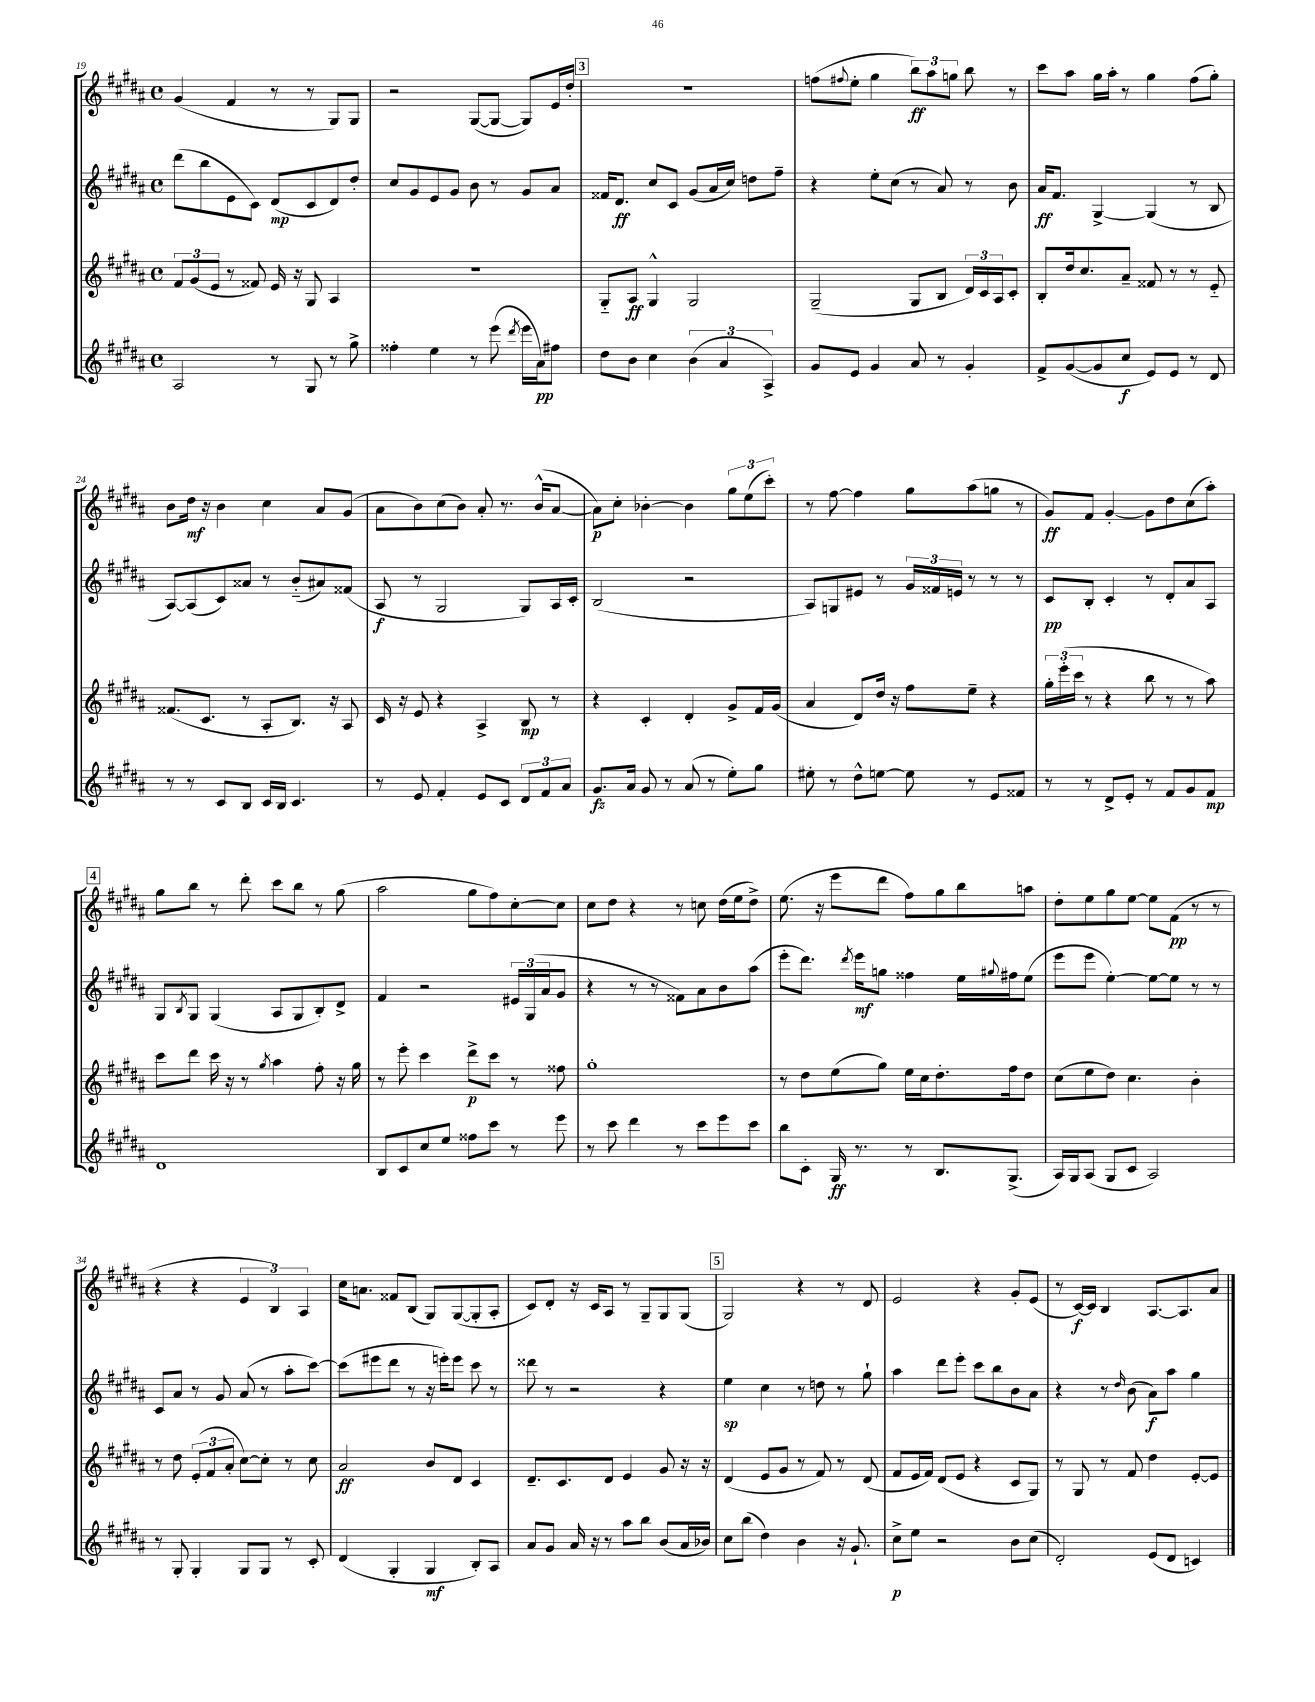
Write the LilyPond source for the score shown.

<<
\new StaffGroup <<
\new Staff = "s0" {
    \clef treble \key b \major \defaultTimeSignature \time 4/4
    gis'4( fis'4 r8 r8 gis8) gis8 |
    r2 gis8~( gis8~ gis8) e'16 dis''16-. |
    \mark \markup { \box "3" } R1 |
    f''8( \appoggiatura { fis''8 } e''8-. gis''4 \tuplet 3/2 { b''8\ff) ais''8 g''8 } b''8 r8 |
    cis'''8 ais''8 gis''16 ais''16-. r8 gis''4 fis''8( gis''8-.) |
    b'8 dis''16\mf r16 b'4 cis''4 ais'8 gis'8( |
    ais'8 b'8) cis''8( b'8) ais'8-. r8. b'16-^( ais'8~ |
    ais'8\p) cis''8-. bes'4~-. bes'4 \tuplet 3/2 { gis''8 e''8( cis'''8-.) } |
    r8 fis''8~ fis''4 gis''8 ais''8( g''8 r8 |
    gis'8\ff) fis'8 gis'4~-. gis'8 dis''8 cis''8( ais''8-.) |
    \mark \markup { \box "4" } gis''8 b''8 r8 dis'''8-. cis'''8 b''8 r8 gis''8( |
    ais''2 gis''8 fis''8) cis''8~-. cis''8 |
    cis''8 dis''8 r4 r8 c''8 dis''16( e''16 dis''8->) |
    e''8.( r16 e'''8 dis'''8 fis''8) gis''8 b''8 a''8 |
    dis''8-. e''8 gis''8 e''8~ e''8 fis'8\pp( r8 r8 |
    r4 r4 \tuplet 3/2 { e'4 b4) ais4 } |
    cis''16 a'8. fisis'8 b8( gis8) gis8~( gis8-. ais8-. |
    cis'8) dis'8-. r16 cis'16 ais8 r8 gis8-- gis8 gis8( |
    \mark \markup { \box "5" } gis2) r4 r8 dis'8 |
    e'2 r4 gis'8-. e'8( |
    r8 cis'16~\f) cis'16 b4 ais8.~ ais8. ais'8 \bar "|." |
}
\new Staff = "s1" {
    \clef treble \key b \major \defaultTimeSignature \time 4/4
    dis'''8( b''8 e'8 cis'8) dis'8\mp( cis'8 dis'8) dis''8-. |
    cis''8 gis'8 e'8 gis'8 b'8 r8 gis'8 ais'8 |
    \mark \markup { \box "3" } fisis'16 dis'8.\ff cis''8 cis'8 gis'8( ais'16 cis''16) d''8 fis''8-- |
    r4 e''8-. cis''8( r8 ais'8) r8 b'8 |
    ais'16\ff fis'8. gis4~-> gis4( r8 b8 |
    ais8~) ais8( cis'8) aisis'8 r8 b'8-_( ais'8) fisis'8( |
    ais8\f r8 gis2 gis8) ais16 cis'16-. |
    b2( r2 |
    ais8) g8 eis'8 r8 \tuplet 3/2 { gis'16 fisis'16 e'16 } r8 r8 r8 |
    cis'8\pp b8-. cis'4-. r8 dis'8-. ais'8 ais8 |
    \mark \markup { \box "4" } gis8 \acciaccatura { b8 } gis8 gis4( ais8 gis8 b8-.) dis'8-> |
    fis'4 r2 \tuplet 3/2 { eis'16 gis16( ais'16 } gis'8 |
    r4 r8 r8 fisis'8) ais'8 b'8 ais''8( |
    e'''8-. dis'''8.) \acciaccatura { dis'''8 } e'''16\mf g''8 fisis''4 e''16 \appoggiatura { gis''8 } fis''16 e''8( |
    e'''8 e'''8 e''4~-.) e''8~ e''8 r8 r8 |
    cis'8 ais'8 r8 gis'8 ais'8( r8 ais''8-. cis'''8~) |
    cis'''8( eis'''8 dis'''8 r8 r16 e'''16-.) e'''8 cis'''8 r8 |
    disis'''8 r8 r2 r4 |
    \mark \markup { \box "5" } e''4\sp cis''4 r8 d''8 r8 gis''8-! |
    ais''4 dis'''8 e'''8-. cis'''8 b''8 b'8 ais'8 |
    r4 r8 \grace { dis''16 } b'8( ais'8\f) ais''8 gis''4 \bar "|." |
}
\new Staff = "s2" {
    \clef treble \key b \major \defaultTimeSignature \time 4/4
    \tuplet 3/2 { fis'8 gis'8( e'8 } r8 fisis'8) e'16 r16 gis8 ais4 |
    R1 |
    \mark \markup { \box "3" } gis8-_ ais8\ff gis4-^ gis2 |
    gis2--( gis8 b8 \tuplet 3/2 { dis'16) cis'16 ais16 } cis'8-. |
    b8-. dis''16 cis''8. ais'8-- fisis'8 r8 r8 e'8-_ |
    fisis'8.( cis'8. r8 ais8-. b8.) r16 ais8 |
    cis'16 r16 e'8 r4 ais4-> b8\mp r8 |
    r4 cis'4-. dis'4-. gis'8-> fis'16 gis'16( |
    ais'4 dis'8) dis''16 r16 fis''8 e''8-- r4 |
    \tuplet 3/2 { gis''16-. e'''16-.( cis'''16 } r8 r4 b''8 r8 r8 ais''8) |
    \mark \markup { \box "4" } cis'''8 dis'''8 cis'''16 r16 r8 \acciaccatura { gis''8 } ais''4 fis''8-. r16 gis''16 |
    r8 e'''8-. cis'''4 dis'''8->\p cis'''8 r8 fisis''8 |
    gis''1-. |
    r8 dis''8 e''8( gis''8) e''16 cis''16 dis''8.-. fis''16 dis''8 |
    cis''8( e''8 dis''8) cis''4. b'4-. |
    r8 dis''8 \tuplet 3/2 { e'8-.( fis'8 ais'8-. } cis''8~) cis''8-. r8 cis''8 |
    ais'2\ff b'8 dis'8 cis'4 |
    dis'8.-- cis'8. dis'8 e'4 gis'8 r16 r16 |
    \mark \markup { \box "5" } dis'4( e'8 gis'8 r8 fis'8) r8 dis'8( |
    fis'8 e'16 fis'16) dis'8( e'8 r4 cis'8 gis8) |
    r8 gis8 r8 fis'8 dis''4 e'8~-. e'8 \bar "|." |
}
\new Staff = "s3" {
    \clef treble \key b \major \defaultTimeSignature \time 4/4
    ais2 r8 gis8 r8 gis''8-> |
    fisis''4-. e''4 r8 e'''8( \acciaccatura { dis'''8 } e'''16 ais'16\pp) fis''8 |
    \mark \markup { \box "3" } dis''8 b'8 cis''4 \tuplet 3/2 { b'4( ais'4 ais4->) } |
    gis'8 e'8 gis'4 ais'8 r8 gis'4-. |
    fis'8-> gis'8~( gis'8 cis''8\f e'8) e'8 r8 dis'8 |
    r8 r8 cis'8 b8 cis'16 b16 cis'4. |
    r8 e'8 fis'4-. e'8 cis'8 \tuplet 3/2 { dis'8 fis'8 ais'8 } |
    gis'8.\fz ais'16 gis'8 r8 ais'8( r8 e''8-.) gis''8 |
    eis''8-. r8 dis''8-^ e''8~ e''8 r8 e'8 fisis'8 |
    r8 r8 dis'8-> e'8-. r8 fis'8 gis'8 fis'8\mp |
    \mark \markup { \box "4" } dis'1 |
    b8 cis'8 cis''8 e''8 fisis''8 cis'''8 r8 e'''8 |
    r8 cis'''8 dis'''4 r8 cis'''8 e'''8 cis'''8 |
    b''8 cis'8-. gis16\ff r8. r8 b8. gis8.->( |
    ais16) gis16 ais8( gis8 cis'8 ais2) |
    r8 gis8-. gis4-. gis8 gis8 r8 cis'8-. |
    dis'4( gis4-. gis4\mf b8-.) ais8 |
    ais'8 gis'8 ais'16 r16 r8 ais''8 b''8 b'8( ais'16 bes'16) |
    \mark \markup { \box "5" } cis''8 b''8( dis''4) b'4 r16 gis'8.-! |
    cis''8->\p e''8 r2 b'8 cis''8( |
    dis'2-.) e'8( dis'8 c'4) \bar "|." |
}
>>
>>
\layout { \context { \Score currentBarNumber = #19 } }
